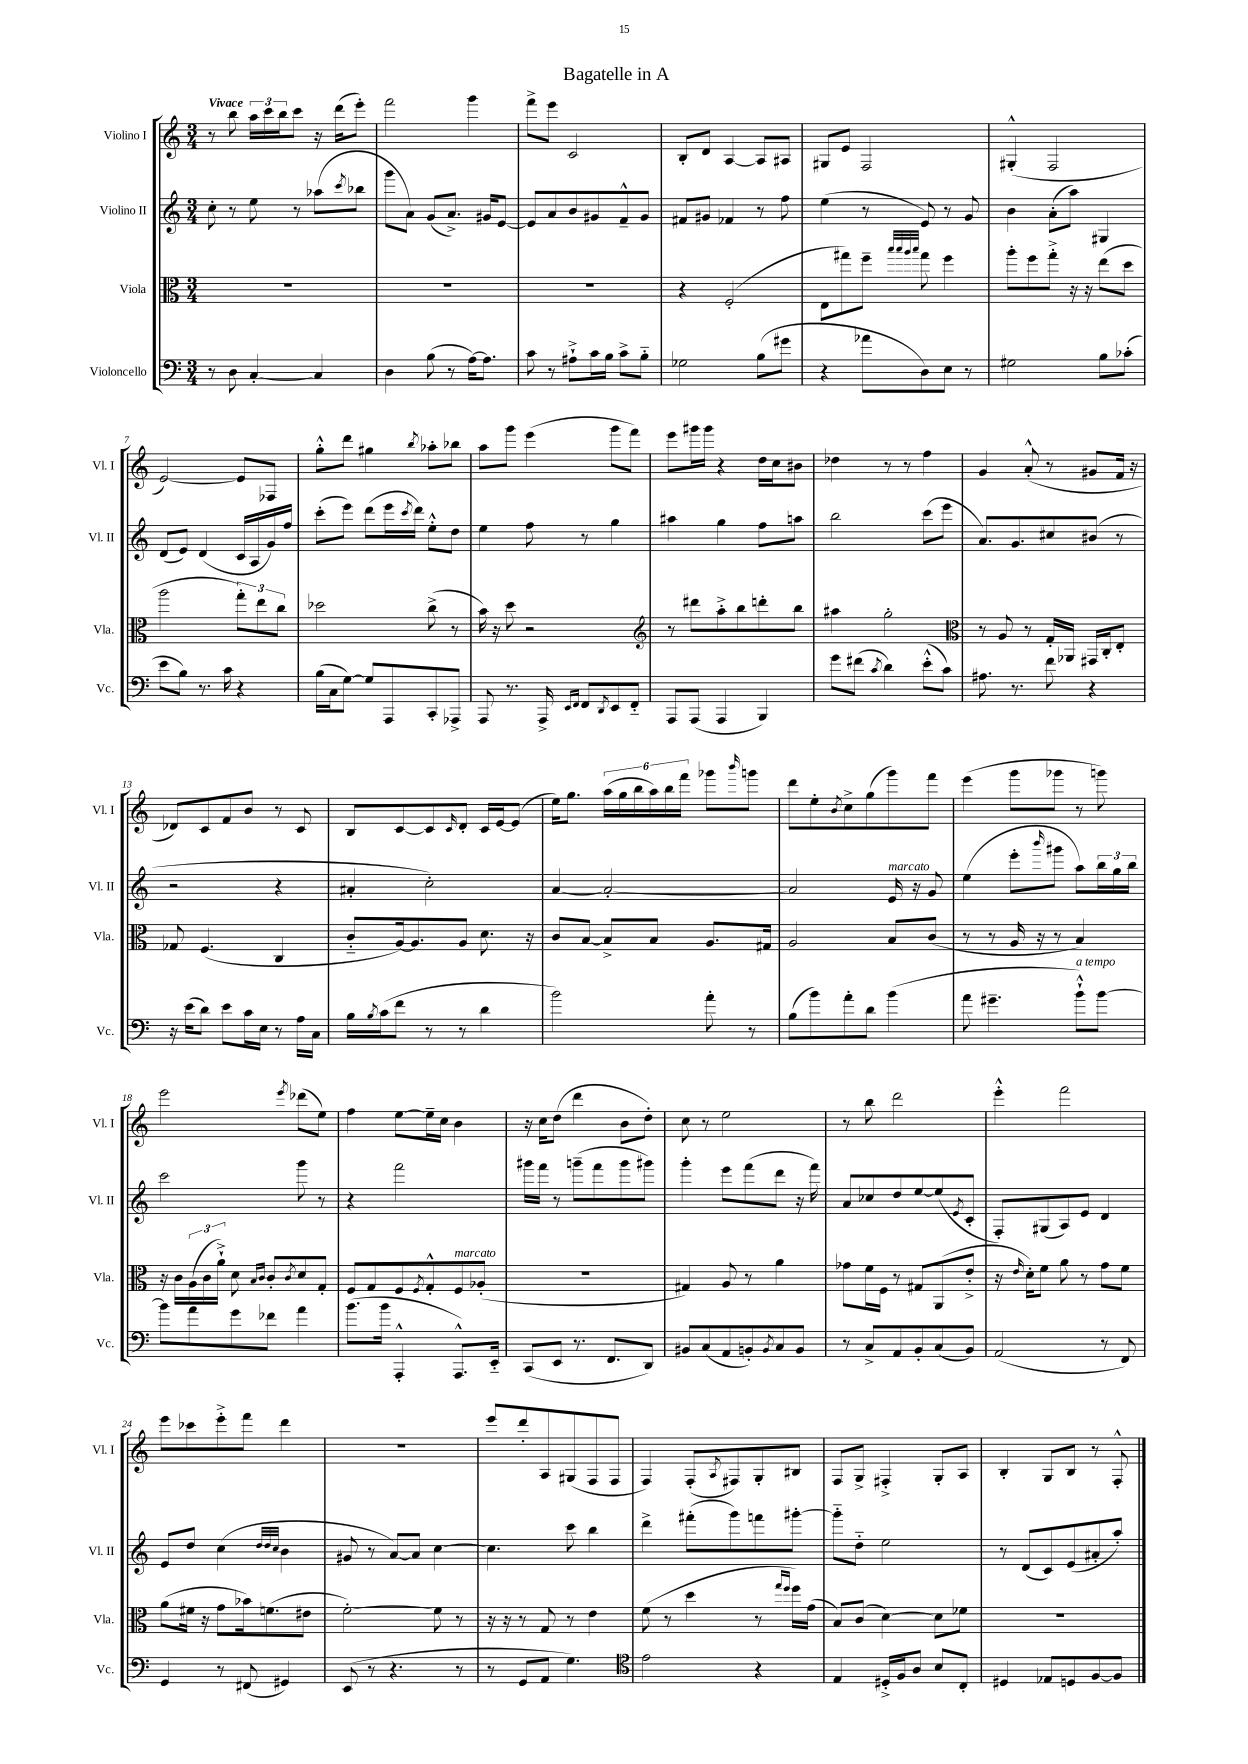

**kern	**kern	**kern	**kern
*part4	*part3	*part2	*part1
*staff4	*staff3	*staff2	*staff1
*I"Violoncello	*I"Viola	*I"Violino II	*I"Violino I
*I'Vc.	*I'Vla.	*I'Vl. II	*I'Vl. I
*clefF4	*clefC3	*clefG2	*clefG2
*k[]	*k[]	*k[]	*k[]
*M3/4	*M3/4	*M3/4	*M3/4
=1	=1	=1	=1
!	!	!	!LO:TX:a:B:t=Vivace
8r	2.r	8cc'\	8r
8D\	.	8r	8bb\
[4C'/	.	8ee\	24aa\LL
.	.	.	24ccc\
.	.	.	24bb\J
.	.	8r	8ccc\J
4C/]	.	(8aa-X\L	16r
.	.	.	(16ddd\KL
.	.	8qccc/	.
.	.	8bb-X\J	8eee'\J)
=2	=2	=2	=2
4D\	2.r	8ggg\L	2fff\
.	.	8a\J)	.
(8B\	.	(8g/L	.
8r	.	8.a^/J)	.
[16A\KL)	.	.	4ggg\
8.A\J]	.	16g#X/KL	.
.	.	[8e/J	.
=3	=3	=3	=3
8c\	2.r	8e/L]	8fff^\L
8r	.	8a/	8eee\J
8A#X`^\L	.	8b/	2c/
16c\L	.	8g#X/	.
16B\JJ	.	.	.
8c^\L	.	8f~^^/	.
8B\J	.	8g#/J	.
=4	=4	=4	=4
2G-X\	4r	8f#X/L	8B'/L
.	.	8g#X/J	8d/J
.	(2F'/	4f-X/	[4A/
(8B\L	.	8r	8A/L]
8g#X\J	.	8ff\	8A#X/J
=5	=5	=5	=5
4r	8E\L	(4ee\	8G#X/L
.	8gg#X\)	.	8e/J
8a-X\L	8ff~\J	8r	2F/
.	32qqbb/LLL	.	.
.	32qqbb/	.	.
.	32qqaa/	.	.
.	32qqbb/JJJ	.	.
8D\)	8gg#\	8e/)	.
8E\J	4ff\	8r	.
8r	.	8g/	.
=6	=6	=6	=6
2G#X\	8aa'\L	4b\	(4G#X'^^/
.	8ff\	.	.
.	8gg'^\J	(8a'\L	2F/
.	16r	8aa\J)	.
.	16r	.	.
8B\L	(8ee\L	4G#X/	.
(8c-X'\J	8dd\J	.	.
!!LO:LB:g=z
=7	=7	=7	=7
8e\L	2aa\	(8d/L	[2e/)
8B\J)	.	8e/J)	.
8.r	.	(4d/	.
16c\	.	.	.
4r	12gg'\L)	16c/LL	8e/L]
.	.	16A/	.
.	12ee\	.	.
.	.	16g/)	8F-X/J
.	12cc\J	.	.
.	.	16ff/JJ	.
=8	=8	=8	=8
(16B\LL	2dd-X\	(8ccc'\L	8gg'^^\L
16C\J	.	.	.
[8G\J)	.	8eee\J)	8ddd\J
8G/L]	.	(8ddd\L	4gg#X\
8AAA/	.	16eee\L	.
.	.	8qccc/	.
.	.	16ddd\JJ)	.
.	.	.	8qbb/
8CC'/	(8cc^\	8ee'^^\L	8aa-X'\L
8AAA-X^/J	8r	8dd\J	8bb-X\J
=9	=9	=9	=9
8AAA/	16b\)	4ee\	8aa\L
.	16r	.	.
8.r	8dd\	.	8ggg\J
.	2r	8ff\	(4eee\
16AAA^/	.	.	.
16qqEE/LL	.	.	.
16qqFF/JJ	.	.	.
8FF/L	.	8r	.
8qDD/	.	.	.
8EE/	.	4gg\	8ggg\L
8FF/J	.	.	8fff\J)
=10	=10	=10	=10
*	*clefG2	*	*
8AAA/L	8r	4aa#X\	8eee\L
(8AAA/J	8ddd#X\L	.	16ggg#X\L
.	.	.	16ggg#\JJ
4AAA/	8aa'^\	4gg\	4r
.	8bb\	.	.
4BBB/)	8dddn'\	8ff\L	16dd\LL
.	.	.	16cc\J
.	8bb\J	8aan\J	8b#X\J
=11	=11	=11	=11
8g\L	4aa#X\	2bb\	4dd-X\
(8f#X\J	.	.	.
8qc/	.	.	.
4d\)	2gg'\	.	8r
.	.	.	8r
(8e'^^\L	.	(8ccc\L	4ff\
8c\J)	.	8eee\J	.
=12	=12	=12	=12
*	*clefC3	*	*
8.A#X\	8r	8.a/L)	4g/
.	8A/	.	.
8.r	.	8.g/	.
.	8r	.	(8a'^^/
8f\	16G'/LL	8cc#X/	8r
.	16AA-X/JJ	.	.
4r	16GG#X/LL	(8b#X/J	8g#X/L
.	16C'/J	.	.
.	8E'/J	8r	16f/Jk
.	.	.	16r
!!LO:LB:g=z
=13	=13	=13	=13
16r	8G-X/	2r	8d-X/L)
(16e\KL	.	.	.
8d\J)	(4.F/	.	8c/
8e\L	.	.	8f/
16c\L	.	.	8b/J
16E\JJ	.	.	.
8r	4C/	4r	8r
16A\LL	.	.	8c/
16C\JJ	.	.	.
=14	=14	=14	=14
16B\LL	8c/L	4a#X'/	8B/L
8qB/	.	.	.
(16c\J	.	.	.
8f\J	[16A/k)	.	[8c/
.	8.A/]	.	.
8r	.	2cc'\)	8c/]
.	.	.	16qqc/
8r	8A/J	.	8d'/J
4d\	8.d\	.	16c/LL
.	.	.	[16e/J
.	.	.	(8e/J]
.	16r	.	.
=15	=15	=15	=15
2b\)	8c/L	[4a/	16ee\KL)
.	.	.	8.gg\J
.	[8B/J	.	.
.	8B^/L]	2a'/_	(24aa\LL
.	.	.	24gg\
.	.	.	24bb\
.	8B/J	.	24aa\)
.	.	.	24bb\
.	.	.	24fff\JJ
8a'\	8.A/L	.	8ggg-X\L
.	.	.	16qqbbb/
8r	.	.	8gggn\J
.	16G#X/Jk	.	.
=16	=16	=16	=16
(8B\L	2A/	2a/]	8ddd\L
8b\)	.	.	8ee'\
.	.	.	8qb/
8a'\	.	.	8cc^\
8d\J	.	.	(8gg\
!	!	!LO:TX:a:i:t=marcato	!
(4b\	8B/L	16e/	8ggg\)
.	.	16r	.
.	(8c/J	8g/	8fff\J
=17	=17	=17	=17
8a\	8r	(4ee\	(4eee\
4.g#X~\	8r	.	.
.	16A/	8eee'\L	8ggg\L
.	16r	.	.
.	.	16qqbbb/	.
.	8r	8ggg#X\J	8ggg-X\J
!LO:TX:a:i:t=a tempo	!	!	!
8b`^^\L)	4B/)	8aa\L)	8r
[8b\J	.	24bb\L	8gggn\)
.	.	24gg\	.
.	.	24bb\JJ	.
!!LO:LB:g=z
=18	=18	=18	=18
8b\L]	16r	2ccc\	2eee\
.	16c\LL	.	.
8a\	(24A\	.	.
.	24c\	.	.
.	24a`^\JJ)	.	.
8g\	8d\	.	.
.	16qqB/LL	.	.
.	16qqc/JJ	.	.
8f-X\J	8c'/L	.	.
.	8qc/	.	8qeee/
4a\	8d/	8ggg\	(8ddd-X\L
.	8G'/J	8r	8ee\J)
=19	=19	=19	=19
(8.b\L	8F/L	4r	4ff\
.	8G/	.	.
16b\Jk	.	.	.
4AAA'^^/	8F/	2fff\	[8ee\L
.	8qF/	.	.
.	8G'^^/	.	16ee~\L]
.	.	.	16cc\JJ
!	!LO:TX:a:i:t=marcato	!	!
8.AAA^^/L)	8F/	.	4b\
.	(8A-X'/J	.	.
16EE/Jk	.	.	.
=20	=20	=20	=20
(8CC/L	2.r	16ggg#X\LL	16r
.	.	16fff\JJ	16cc\KL
8EE/J	.	8r	(8dd\J
8.r	.	(8gggn~\L	4ddd\
.	.	8fff\	.
8.FF/L	.	.	.
.	.	8ggg\	8b\L
8DD/J)	.	8ggg#X\J)	8dd'\J)
=21	=21	=21	=21
8BB#X/L	4G#X/)	4ggg'\	8cc\
(8C/	.	.	8r
8AA/	8A/	8eee\L	2ee\
8BBn'/)	8r	(8fff\	.
8qBB/	.	.	.
8C/	4a\	8ddd\J	.
8BB/J	.	16r	.
.	.	16fff\)	.
=22	=22	=22	=22
8r	8g-X\L	8a/L	8r
8C^/L	16f\L	8cc-X/	8bb\
.	16F\JJ	.	.
8AA/	8r	8dd/	2ddd\
8BB'/	8G#X/L	[8ee/	.
(8C/	(8AA/	(8ee/]	.
.	.	8qe/	.
8BB/J)	8e'^/J	8c'/J	.
=23	=23	=23	=23
(2AA/	16r	8F'/L)	4eee'^^\
.	16qqe/	.	.
.	16d'\KL)	.	.
.	8f\J	(8G#X/	.
.	8a\	8A/)	2fff\
.	8r	8e/J	.
8r	8g\L	4d/	.
8FF/)	8f\J	.	.
!!LO:LB:g=z
=24	=24	=24	=24
4GG/	(8a\L	8e/L	8eee\L
.	16f#X\Jk	8dd/J	8ccc-X\
.	16r	.	.
8r	8g\L	(4cc\	8eee'^\
(8FF#X/	16b-X\k)	.	8fff\J
.	(8.fn\	.	.
.	.	32qqdd/LLL	.
.	.	32qqdd/	.
.	.	32qqcc/JJJ	.
4GG#X/)	.	4b\	4ddd\
.	8e#X\J	.	.
=25	=25	=25	=25
(8EE/	[2f'\)	8g#X/	2.r
8r	.	8r	.
4.r	.	[8a/L)	.
.	.	8a/J]	.
.	8f\]	[4cc\	.
8r	8r	.	.
=26	=26	=26	=26
8r	16r	4.cc\]	8eee/L
.	16r	.	.
8GG/L	8r	.	8ddd'/
8AA/J	8G/	.	8A/
4.G\)	8r	8ccc\	(8G#X/
.	4e\	4bb\	8F/
.	.	.	8F/J
=27	=27	=27	=27
*clefC4	*	*	*
2e\	(8f\	4ddd^\	4F/)
.	8r	.	.
.	4dd\	(8fff#X'\L	(8F'/L
.	.	.	8qA/
.	.	8ggg\)	8F#X/)
4r	8r	8fffn\	8G'/
.	16qqgg/LL	.	.
.	16qqff/JJ	.	.
.	16ff\LL)	[8ggg#X'\J	8B#X/J
.	(16g\JJ	.	.
=28	=28	=28	=28
4E/	8B/L)	8ggg#\L]	8F/L
.	(8c/J	8dd\J	8G^/J
16D#X'^/LL	[4d\)	2ee\	4F#X'^/
16F/J	.	.	.
8A/J	.	.	.
8B/L	8d\L]	.	8G'/L
8C'/J	8f-X\J	.	8A/J
=29	=29	=29	=29
4D#X/	2.r	8r	4B'/
.	.	(8d/L	.
8E-X/L	.	8c/)	8G/L
8Dn/	.	(8e/	8B/J
[8F/	.	8a#X'/	8r
8F/J]	.	8aa'/J)	8F'^^/
==	==	==	==
*-	*-	*-	*-
